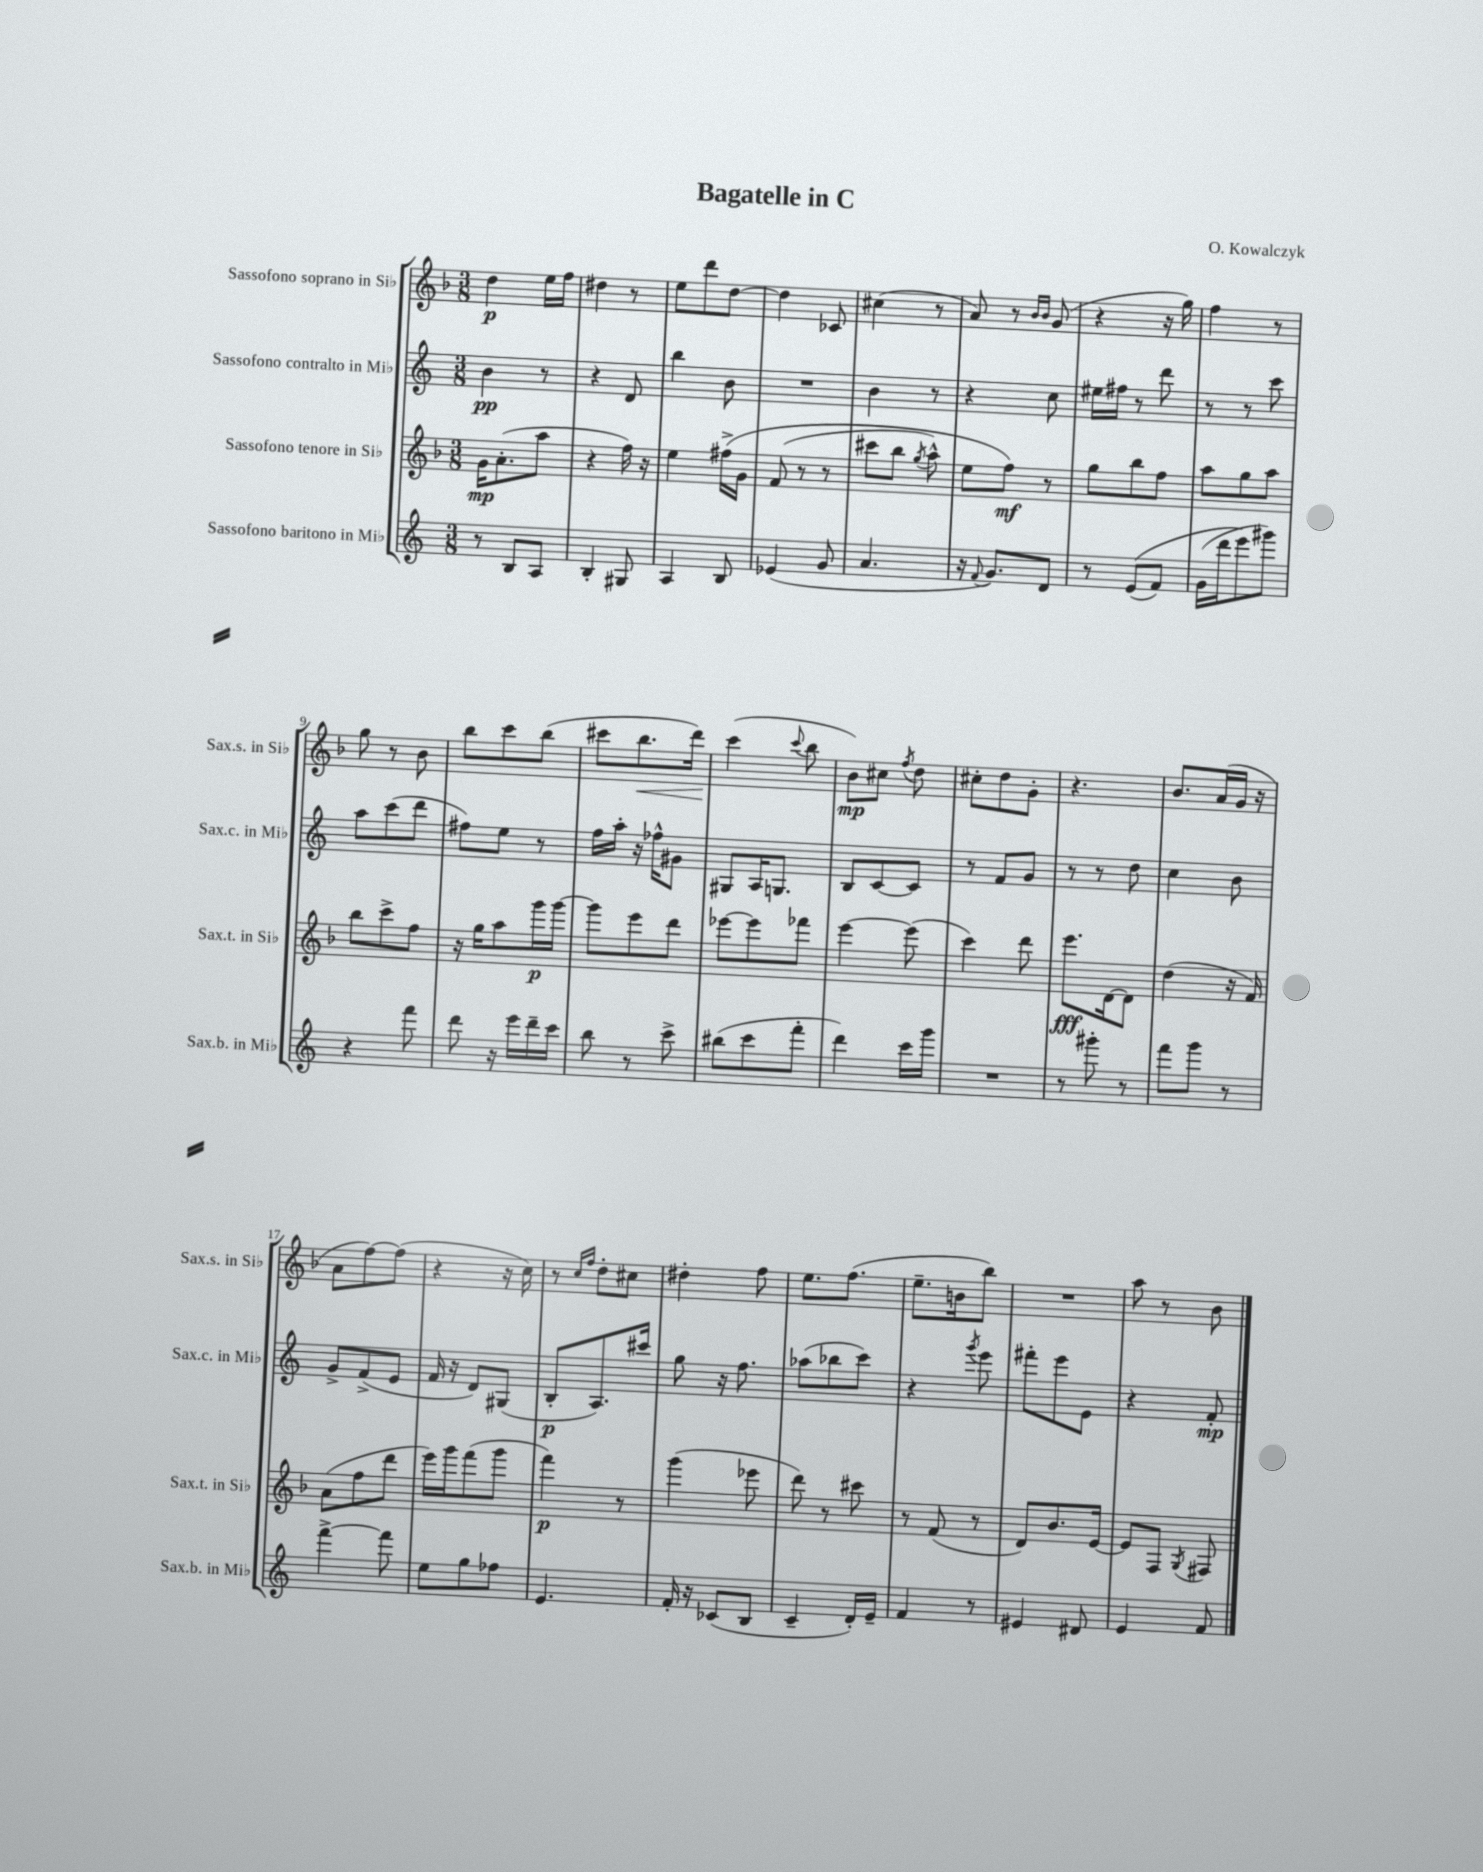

**kern	**kern	**kern	**kern
*staff4	*staff3	*staff2	*staff1
*clefG2	*clefG2	*clefG2	*clefG2
*k[]	*k[b-]	*k[]	*k[b-]
*M3/8	*M3/8	*M3/8	*M3/8
8r	16g	4b	4dd
.	(8.a'	.	.
8B	.	.	.
8A	8aa	8r	16ee
.	.	.	16ff
=	=	=	=
4B'	4r	4r	4dd#
8G#	16ff)	8d	8r
.	16r	.	.
=	=	=	=
4A	4ee	4bb	8ee
.	.	.	8ddd
8B	&(16ff#^	8b	[8dd
.	16g	.	.
=	=	=	=
(4e-	(8f	4.r	4dd]
.	8r	.	.
8g	8r	.	8c-
=	=	=	=
4.a	8ccc#	4b	(4cc#
.	8bb-	.	.
.	8qgg	.	.
.	8aa^^)	8r	8r
=	=	=	=
16r	8ee	4r	8a)
8qqf	.	.	.
8.g)	.	.	.
.	8ff&)	.	8r
.	.	.	16qqb-
.	.	.	16qqb-
8d	8r	8cc	(8g
=	=	=	=
8r	8gg	16ee#	4r
.	.	16ff#	.
&((8e	8bb-	8r	.
8f)	8ff	8ddd	16r
.	.	.	16gg)
=	=	=	=
(16g	8aa	8r	4ff
16ddd	.	.	.
8eee&)	8gg	8r	.
8ggg#)	8aa	8ccc	8r
=	=	=	=
4r	8bb-	8aa	8gg
.	8ccc^	(8ccc	8r
8fff	8ff	8ddd	8b-
=	=	=	=
8ddd	16r	8ff#)	8bb-
.	16gg	.	.
16r	8aa	8ee	8ccc
16eee	.	.	.
16ddd~	16ggg	8r	(8bb-
16ccc	[16ggg	.	.
=	=	=	=
8bb	8ggg]	16ff	8ccc#
.	.	16aa'	.
8r	8eee	16r	8.bb-
.	.	16ff-^^	.
8ccc^	8ddd	8g#	.
.	.	.	16ddd)
=	=	=	=
(8bb#	[8eee-	8G#	(4ccc
8ccc	8eee-]	16A	.
.	.	8.G	.
.	.	.	8qqccc
8fff'	8fff-	.	8bb-
=	=	=	=
4ddd)	[4eee	8B	8b-)
.	.	[8c	8cc#
.	.	.	8qff
16ccc	(8eee]	8c]	8dd
16ggg	.	.	.
=	=	=	=
4.r	4ccc)	8r	8cc#'
.	.	8f	8dd
.	8ddd	8g	8g'
=	=	=	=
8r	8.eee	8r	4.r
8ggg#'	.	8r	.
.	[16d	.	.
8r	8d]	8dd	.
=	=	=	=
8fff	(4dd	4cc	8.b-
8ggg	.	.	.
.	.	.	(16a
8r	16r	8b	16g
.	16f)	.	16r
=	=	=	=
[4fff^	(8a	8g^	8a
.	8ff	(8f^	[8ff)
8fff]	8ddd	8e	(8ff]
=	=	=	=
8ee	16eee)	16f	4r
.	16ggg	16r	.
8gg	(8fff	8d)	.
8ff-	8ggg	(8G#	16r
.	.	.	16cc)
=	=	=	=
4.e	4fff)	8B'	8r
.	.	.	16qqcc
.	.	.	16qqff
.	.	8.A)	8dd'
.	8r	.	8cc#
.	.	16ccc#	.
=	=	=	=
16f'	(4ggg	8gg	4dd#'
16r	.	.	.
(8c-	.	16r	.
.	.	8.ff	.
8B	8eee-	.	8ff
=	=	=	=
4c~	8ddd)	(8aa-	8.ee
.	8r	8bb-	.
.	.	.	(8.ff
16d')	8ccc#	8ccc)	.
16e~	.	.	.
=	=	=	=
4f	8r	4r	8.ee~
.	(8f	.	.
.	.	.	16b
.	.	8qggg	.
8r	8r	8eee	8bb-)
=	=	=	=
4e#	8d)	8fff#'	4.r
.	8.b-	8eee	.
8d#	.	8e	.
.	[16e	.	.
=	=	=	=
4e	8e]	4r	8aa
.	8F	.	8r
.	8qG	.	.
8f	8F#	8f'	8b-
==	==	==	==
*-	*-	*-	*-
